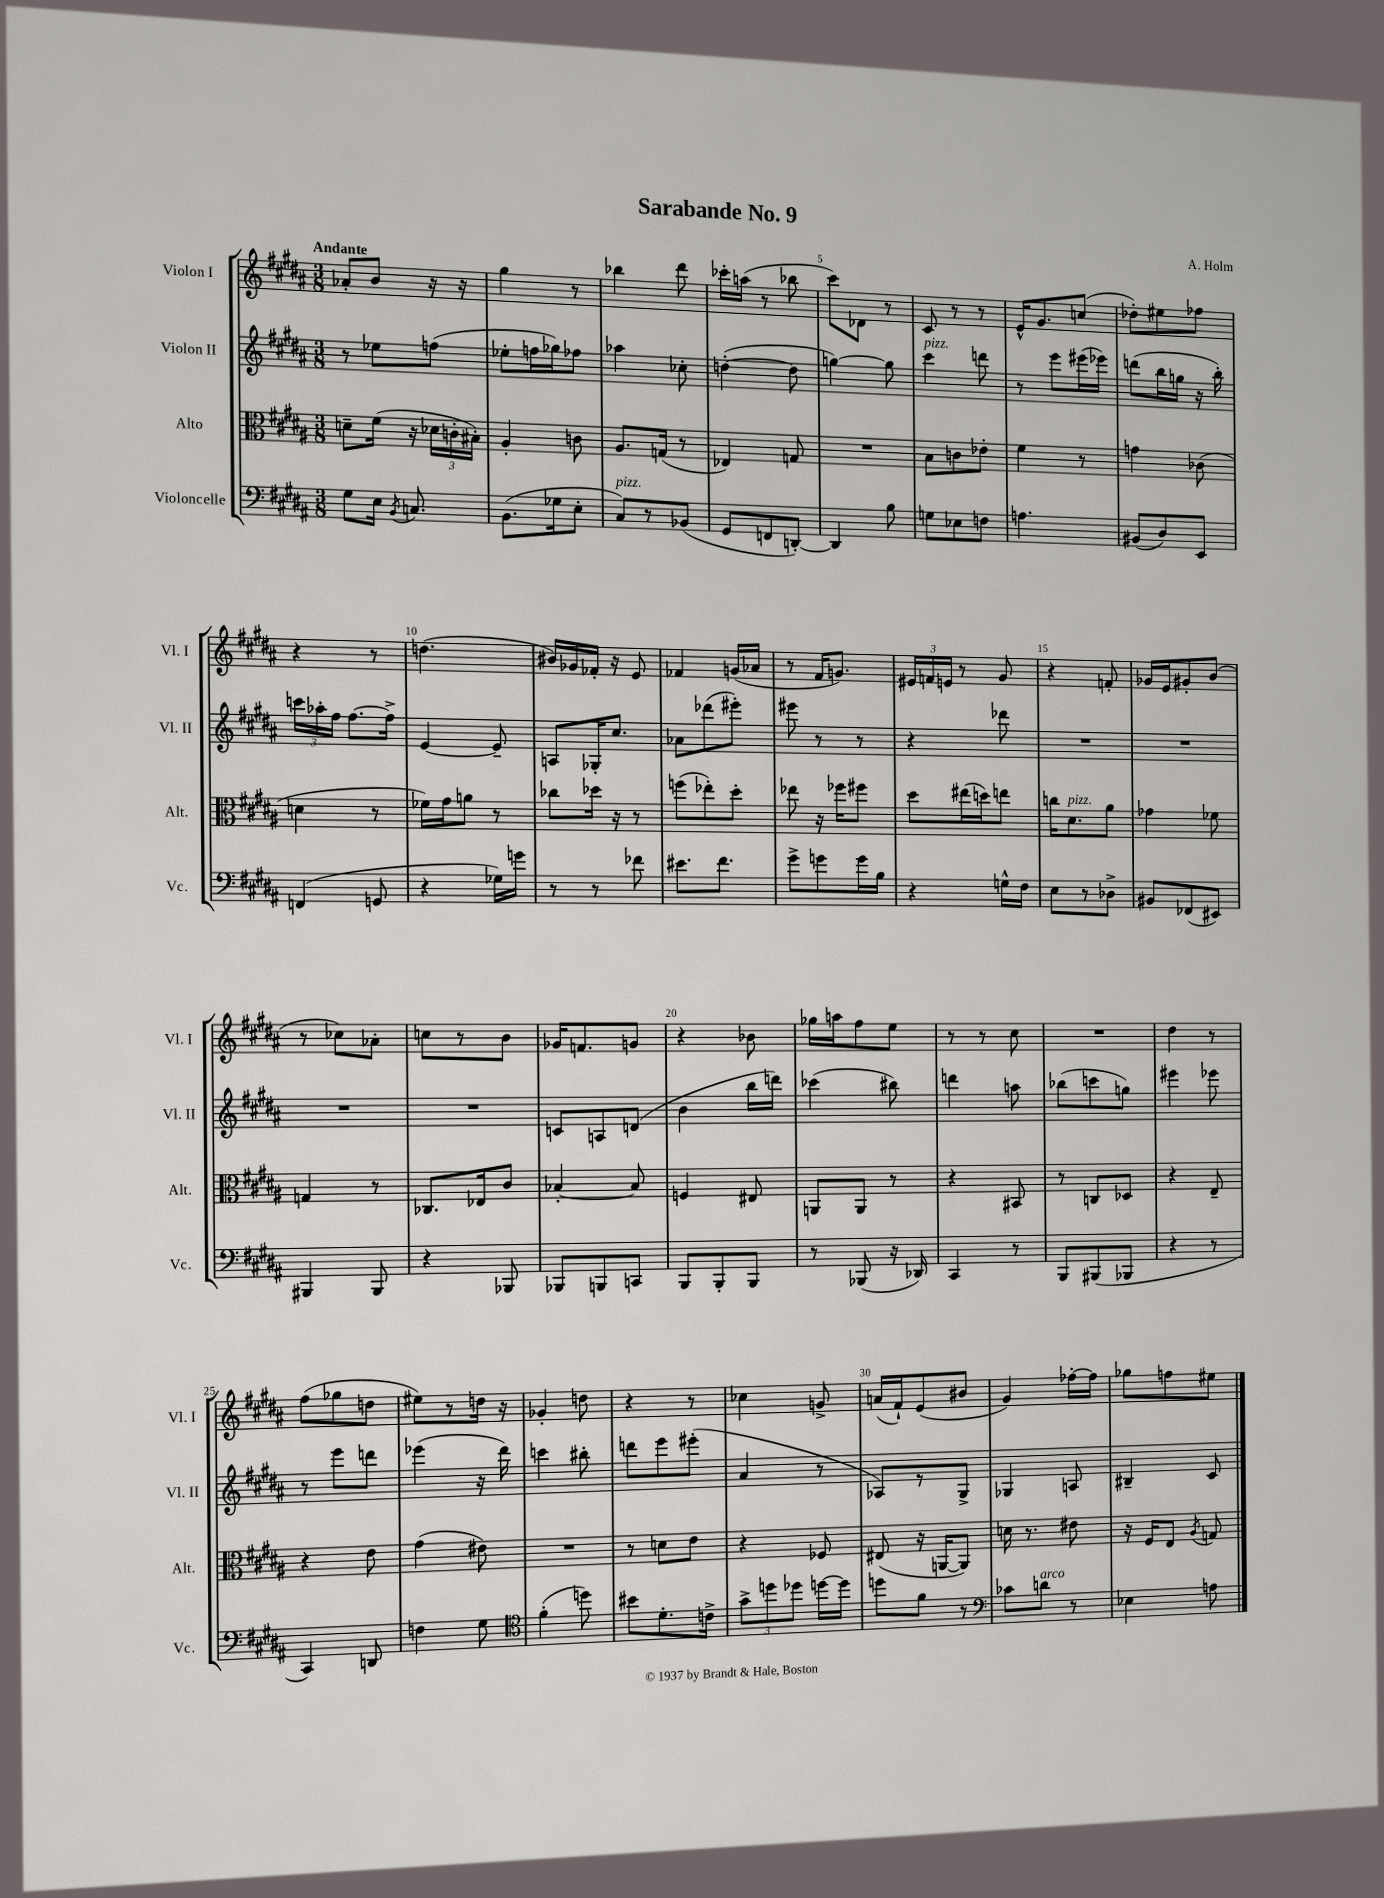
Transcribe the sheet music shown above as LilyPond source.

\header { title = "Sarabande No. 9" composer = "A. Holm" }
<<
\new StaffGroup <<
\new Staff = "s0" \with { instrumentName = "Violon I" shortInstrumentName = "Vl. I" } {
    \clef treble \key b \major \numericTimeSignature \time 3/8 \tempo "Andante"
    \autoBeamOff aes'8[-. b'8] r16 r16 |
    gis''4 r8 |
    bes''4 dis'''8 |
    ces'''16[-. a''16]( r8 bes''8 |
    cis'''8[) des'8] r8 |
    cis'8 r8 r8 |
    e'16[-^ gis'8. c''8]( |
    des''8[-.) eis''8 fes''8] |
    r4 r8 |
    d''4.( |
    bis'16[) ges'16 fes'16]-. r16 e'8 |
    fes'4 g'16[( aes'16] |
    r8 fis'16[ g'8.]) |
    \tuplet 3/2 { eis'16[ f'16 e'16] } r8 gis'8 |
    r4 f'8-. |
    ges'16[ e'16 gis'8-. b'8]( |
    r8 ces''8[) aes'8]-. |
    c''8[ r8 b'8] |
    ges'16[ f'8. g'8] |
    r4 bes'8 |
    ges''16[ a''16 fis''8 e''8] |
    r8 r8 cis''8 |
    R4. |
    dis''4 r8 |
    fis''8[( ges''8 d''8] |
    eis''8[) r8 d''16] r16 |
    ges'4-. d''8 |
    r4 r8 |
    ces''4 g'8-> |
    a'16[( fis'16-!) e'8( bis'8] |
    gis'4) fes''16[~-. fes''16] |
    ges''8[ f''8 eis''8] \bar "|." |
}
\new Staff = "s1" \with { instrumentName = "Violon II" shortInstrumentName = "Vl. II" } {
    \clef treble \key b \major \numericTimeSignature \time 3/8
    \autoBeamOff r8 ees''8[ f''8]( |
    ees''8[-. f''16 ges''16) fes''8] |
    aes''4 ces''8-. |
    d''4~-.( d''8 |
    g''4~) g''8 |
    cis'''4^\markup { \italic "pizz." } d'''8 |
    r8 e'''8[ eis'''16( ees'''16]) |
    d'''8[( b''16 g''16] r16 b''16-.) |
    \tuplet 3/2 { c'''16[ aes''16-. fis''16] } fis''8.[~ fis''16]-> |
    e'4~ e'8-- |
    a8[ ges16-. cis''8.] |
    aes'8[ des'''8( eis'''8]-.) |
    eis'''8 r8 r8 |
    r4 des'''8 |
    R4. |
    R4. |
    R4. |
    R4. |
    c'8[ a8 d'8]( |
    b'4 b''16[ d'''16]) |
    ces'''4( bis''8) |
    d'''4 a''8 |
    bes''8[( c'''8 g''8]) |
    eis'''4 ees'''8 |
    r8 e'''8[ d'''8] |
    ees'''4( r16 dis'''16) |
    c'''4 bis''8-. |
    d'''8[ e'''8 eis'''8]-.( |
    ais'4 r8 |
    aes8[) r8 gis8]-> |
    ges4 a8 |
    bis4-- cis'8 \bar "|." |
}
\new Staff = "s2" \with { instrumentName = "Alto" shortInstrumentName = "Alt." } {
    \clef alto \key b \major \numericTimeSignature \time 3/8
    \autoBeamOff d'8[-- fis'16]( r16 \tuplet 3/2 { des'16[ c'16-. bis16]-.) } |
    ais4-. c'8 |
    ais8.[ g16]( r8 |
    ees4) g8 |
    R4. |
    b8[ c'8 ees'8]-. |
    fis'4 r8 |
    g'4 ces'8( |
    d'4 r8 |
    fes'16[) gis'16 a'8] r8 |
    ces''8[ des''16] r16 r8 |
    f''8[( ees''8-.) dis''8]-. |
    ees''8 r16 fes''16[ fis''8] |
    dis''8[ eis''16( d''16) e''8] |
    c''16[ dis'8.^\markup { \italic "pizz." } ais'8] |
    ges'4 fes'8 |
    g4 r8 |
    ces8.[ ees16 cis'8] |
    bes4~-. bes8 |
    f4 eis8 |
    a,8[ a,8] r8 |
    r4 bis,8 |
    r8 c8[ des8] |
    r4 e8-- |
    r4 e'8 |
    gis'4( eis'8) |
    R4. |
    r8 d'8[ e'8] |
    r4 fes8 |
    eis8( r16 a,16[~ a,8]) |
    d'16 r8. eis'8 |
    r16 fis16[ e8] \acciaccatura { ais8 } g8 \bar "|." |
}
\new Staff = "s3" \with { instrumentName = "Violoncelle" shortInstrumentName = "Vc." } {
    \clef bass \key b \major \numericTimeSignature \time 3/8
    \autoBeamOff gis8[ e16] \acciaccatura { b,8 } c8. |
    b,8.[( ges16 e8]-. |
    cis8[^\markup { \italic "pizz." }) r8 bes,8]( |
    gis,8[ f,8 d,8]~-.) |
    d,4 b8 |
    g8[ ees8 f8] |
    a4. |
    bis,8[( dis8) e,8] |
    f,4( g,8 |
    r4 ges16[) g'16] |
    r8 r8 fes'8 |
    eis'8.[ fis'8.] |
    gis'8[-> g'8 g'16 b16] |
    r4 g16[-^ fis16] |
    e8[ r8 des8]-> |
    bis,8[ fes,8( eis,8]) |
    bis,,4 bis,,8 |
    r4 bes,,8 |
    bes,,8[ b,,8 c,8] |
    b,,8[ b,,8-. b,,8] |
    r8 bes,,8( r16 des,16) |
    cis,4 r8 |
    b,,8[ bis,,8( bes,,8] |
    r4 r8 |
    cis,4) d,8 |
    f4 gis8 |
    \clef tenor fis'4-.( d''8) |
    bis'8[ dis'8.-. c'16]-> |
    \tuplet 3/2 { gis'8[-> d''8 des''8] } d''16[~ d''16] |
    d''8[ fis'8] r8 |
    \clef bass ces'8[ d'8]^\markup { \italic "arco" } r8 |
    ees4 a8 \bar "|." |
}
>>
>>
\layout { \context { \Score \override BarNumber.break-visibility = ##(#f #t #t) barNumberVisibility = #(every-nth-bar-number-visible 5) } }
